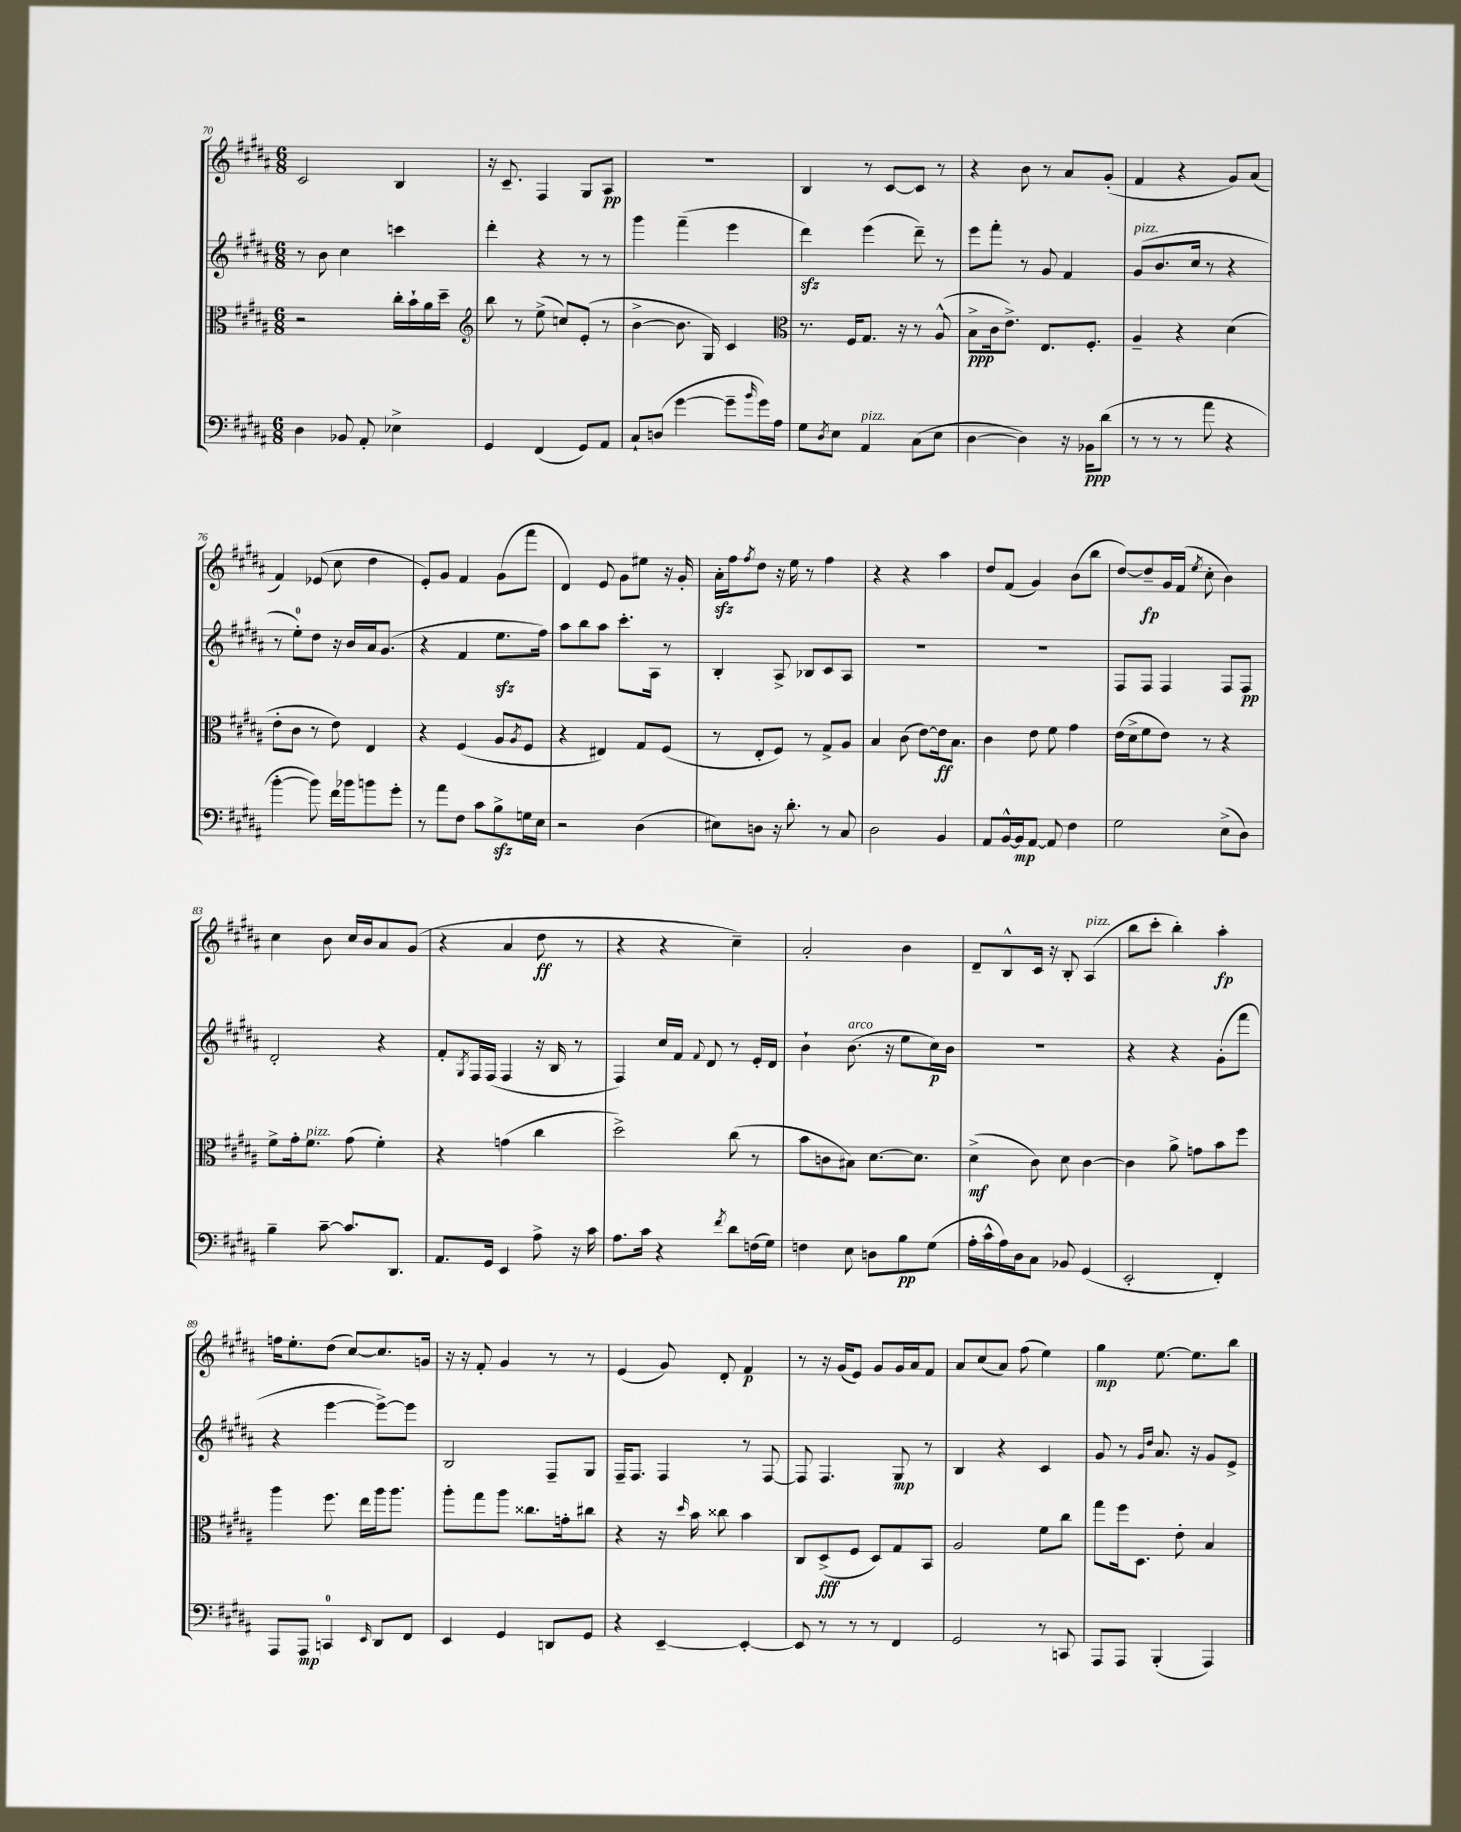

**kern	**kern	**kern	**kern
*staff4	*staff3	*staff2	*staff1
*clefF4	*clefC3	*clefG2	*clefG2
*k[f#c#g#d#a#]	*k[f#c#g#d#a#]	*k[f#c#g#d#a#]	*k[f#c#g#d#a#]
*M6/8	*M6/8	*M6/8	*M6/8
4D#	2r	8r	2c#
.	.	8b	.
8BB-	.	4cc#	.
8AA#'	.	.	.
4E-^	16cc#'	4ccc	4B
.	16b`	.	.
.	16a#	.	.
.	16dd#~	.	.
=	=	=	=
*	*clefG2	*	*
4GG#	8bb	4ddd#'	16r
.	.	.	8.c#~
.	8r	.	.
(4FF#	(8ee^	4r	4F#
.	8cc)	.	.
8GG#)	(8e'	8r	8G#
8AA#	8r	8r	8A#
=	=	=	=
8C#`	[4b^	4ggg#	2.r
(8D	.	.	.
[4g#	8.b]	(4fff#~	.
.	16G#)	.	.
8g#~]	4c#	4eee	.
16qqb	.	.	.
16g#)	.	.	.
16A#	.	.	.
=	=	=	=
*	*clefC3	*	*
8G#	8.r	4ddd#)	4B
8qD#	.	.	.
8E	.	.	.
.	16F#	.	.
4AA#	8.G#	(4eee	8r
.	.	.	[8c#
.	16r	.	.
(8C#	8r	8ddd#~)	8c#]
8E	(8A#^^	8r	8r
=	=	=	=
[4D#	8B^	8eee	4r
.	16c#	8fff#'	.
.	8.e^)	.	.
4D#])	.	8r	8b
.	8.E	8g#	8r
16r	.	4f#	8a#
16BB-	8.F#'	.	.
(8d#	.	.	(8g#'
=	=	=	=
8r	4A#~	(8g#	4f#
8r	.	8.b	.
8r	4r	.	4r
.	.	16cc#	.
8a#	.	8r	.
4r	(4d#	4r	8g#)
.	.	.	(8a#
=	=	=	=
[4b'	8e'	8r	4f#)
.	8c#	8ee')	.
8b])	8r	8dd#	(8e-
16f#	8e)	16r	8cc#
16b-	.	16b	.
8b	4E	16a#	4dd#
.	.	(8.g#	.
8g#'	.	.	.
=	=	=	=
8r	4r	4r	8e')
8a#	.	.	8g#
8F#	(4F#	4f#	4f#
8c#	.	.	.
8B^	8A#	8.ee	(8g#
.	8qA#	.	.
16G	8F#	.	8fff#
16E	.	16ff#)	.
=	=	=	=
2r	4r	8aa#	4d#)
.	.	8bb	.
.	4E#)	8aa#	8e
.	.	8.ccc#'	8g#
(4D#	8G#	.	8ee#
.	.	16A#	.
.	(8F#	8r	16r
.	.	.	16g#'
=	=	=	=
8E#)	8r	4B'	16a#'
.	.	.	16ff#
.	.	.	8qff#
8D	8E'	.	8dd#
16r	8F#)	8A#^	16r
8.d#'	.	.	16ee
.	8r	8B-	8r
8r	8G#^	8c#	4ff#
8C#	8A#	8A#	.
=	=	=	=
2D#	4B	2.r	4r
.	(8c#	.	4r
.	[8e)	.	.
4BB	16e]	.	4aa#
.	8.B	.	.
=	=	=	=
8AA#	4c#	2.r	8dd#
[16BB^^	.	.	(8f#
16BB]	.	.	.
[8AA#	8e	.	4g#)
8AA#]	8f#	.	.
4F#	4g#	.	(8b
.	.	.	8bb
=	=	=	=
2G#	(16e	8F#	[8dd#)
.	16d#^	.	.
.	8f#	8F#	8dd#~]
.	8e)	4F#	16g#
.	.	.	(16f#
.	.	.	8qee
.	8r	.	8cc#'
(8E^	4r	8F#	4b)
8D#)	.	8F#	.
=	=	=	=
4B~	8f#^	2d#'	4cc#
.	16g#'	.	.
.	8.f#	.	.
[8c#~	.	.	8b
8.c#]	(8g#	.	16cc#
.	.	.	16b
.	4f#')	4r	8a#
8.DD#	.	.	.
.	.	.	(8g#
=	=	=	=
8.AA#	4r	8f#'	4r
.	.	8qG#	.
.	.	16F#	.
16GG#	.	(16F#	.
4EE	(4g	4F#	4a#
8A#^	4cc#	16r	8dd#
.	.	16B	.
16r	.	8r	8r
16c#	.	.	.
=	=	=	=
8.A#	2dd#^)	4F#)	4r
16c#	.	.	.
4r	.	16cc#	4r
.	.	16f#	.
.	.	8qqf#	.
.	.	8d#	.
8qf#	.	.	.
8d#	(8cc#	8r	4cc#~)
(16F	8r	16e'	.
16G#)	.	16d#	.
=	=	=	=
4F	8b	4b`	2a#'
.	8c	.	.
8E	8B#)	(8.b	.
8D	[8.d#	.	.
.	.	16r	.
8B	.	8ee	4b
.	8.d#]	.	.
(8G#	.	16cc#)	.
.	.	16b	.
=	=	=	=
16A#'	(4d#^	2.r	8d#~
16c#^^	.	.	.
16A#)	.	.	8B^^
16D#	.	.	.
8C#	8c#)	.	16c#
.	.	.	16r
8BB-	8d#	.	8B'
(4GG#	[4c#	.	(4A#
=	=	=	=
2EE'	4c#]	4r	8bb
.	.	.	8ccc#'
.	8a#^	4r	4bb')
.	8g	.	.
4FF#')	8b	(8g#'	4aa#'
.	8ff#	8fff#	.
=	=	=	=
8AAA#	4aa#	4r	16ff
.	.	.	8.ee'
8AAA#	.	.	.
4CC	8.ff#	[4eee	(8dd#
.	.	.	[8cc#)
.	16ee	.	.
16qqEE	.	.	.
8DD#	16aa#	8eee^_)	8.cc#]
.	8.aa#	.	.
8FF#	.	8eee]	.
.	.	.	16g
=	=	=	=
4EE	8aa#'	2B	16r
.	.	.	16r
.	8gg#	.	8f#'
4GG#	8aa#	.	4g#
.	8.cc##	.	.
8DD	.	8F#~	8r
.	16g'	.	.
8GG#	8cc#	8G#	8r
=	=	=	=
4r	4r	16F#~	(4e
.	.	8.F#	.
[4EE~	16r	4F#	8g#)
.	16qqdd#	.	.
.	16b	.	.
.	8cc##	.	8d#'
4EE'_	4b	8r	4f#
.	.	[8F#	.
=	=	=	=
8EE]	8C#	8F#]	8r
8r	(8D#^	4.F#	16r
.	.	.	(16g#
8r	8F#	.	8e)
8r	8D#)	.	8g#
4FF#	8G#	8G#	16g#
.	.	.	16a#
.	8BB	8r	8f#
=	=	=	=
2GG#	2A#	4B	8a#
.	.	.	(8cc#
.	.	4r	8a#)
.	.	.	(8ff#
8r	8f#	4c#	4ee)
8CC	8cc#	.	.
=	=	=	=
8AAA#	8gg#	8g#	4gg#
8AAA#	16ff#	8r	.
.	8.D#	.	.
.	.	16qqg#	.
.	.	16qqdd#	.
(4BBB'	.	8.a#	[8.ee
.	8e'	.	.
.	.	16r	8.ee]
4AAA#)	4B	8g#	.
.	.	8e^	8bb
==	==	==	==
*-	*-	*-	*-
